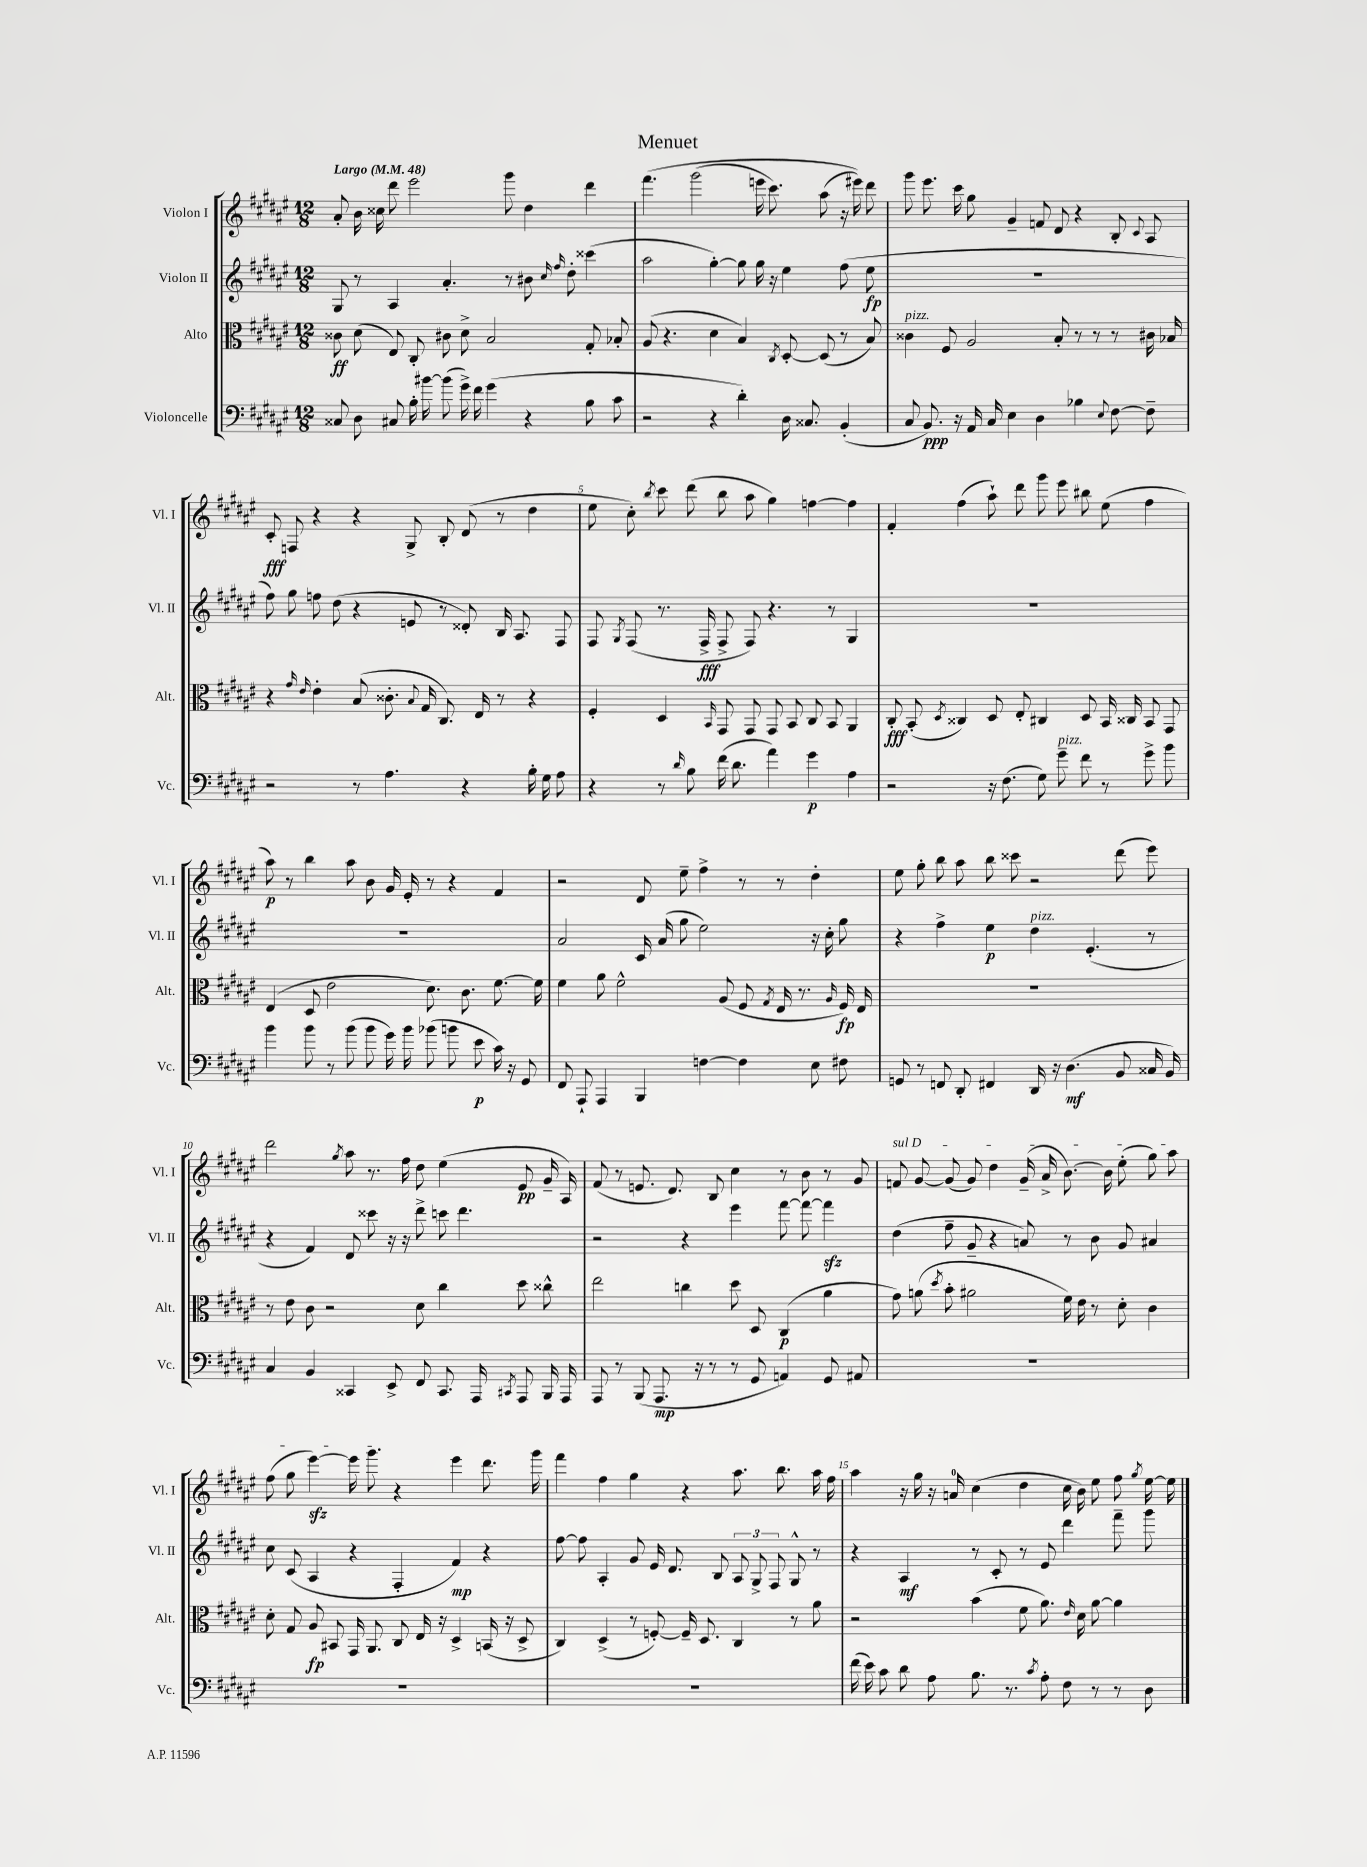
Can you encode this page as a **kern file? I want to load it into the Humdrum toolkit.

**kern	**dynam	**kern	**dynam	**kern	**dynam	**kern	**dynam
*part4	*part4	*part3	*part3	*part2	*part2	*part1	*part1
*staff4	*staff4	*staff3	*staff3	*staff2	*staff2	*staff1	*staff1
*I"Violoncelle	*	*I"Alto	*	*I"Violon II	*	*I"Violon I	*
*I'Vc.	*	*I'Alt.	*	*I'Vl. II	*	*I'Vl. I	*
*clefF4	*	*clefC3	*	*clefG2	*	*clefG2	*
*k[f#c#g#d#a#e#]	*	*k[f#c#g#d#a#e#]	*	*k[f#c#g#d#a#e#]	*	*k[f#c#g#d#a#e#]	*
*M12/8	*	*M12/8	*	*M12/8	*	*M12/8	*
*MM48	*	*MM48	*	*MM48	*	*MM48	*
=1	=1	=1	=1	=1	=1	=1	=1
!	!	!	!	!	!	!LO:TX:a:B:t=Largo	!
8C##X/	.	8c##X\	ff	8G#/	.	8a#'/	.
8D#\	.	(8d#\	.	8r	.	16b\	.
.	.	.	.	.	.	16cc##X\	.
8C#X/	.	8E#/)	.	4A#/	.	8ddd#\	.
16B'\	.	8C#'/	.	.	.	2eee#\	.
[16b#X\	.	.	.	.	.	.	.
(8b#\]	.	8c#X\	.	4.a#'/	.	.	.
16g#^\)	.	8d#^\	.	.	.	.	.
16f#\	.	.	.	.	.	.	.
(4g#\	.	2B/	.	.	.	.	.
.	.	.	.	8r	.	8ggg#\	.
4r	.	.	.	8b#X\	.	4dd#\	.
.	.	.	.	16qqcc#/	.	.	.
.	.	.	.	16qqff#/	.	.	.
.	.	.	.	8dd#'\	.	.	.
8B\	.	8G#'/	.	(4ccc##X\	.	4ddd#\	.
8c#\	.	8B-X'/	.	.	.	.	.
=2	=2	=2	=2	=2	=2	=2	=2
2r	.	(8A#/	.	2aa#\	.	(4.fff#\	.
.	.	4.r	.	.	.	.	.
.	.	.	.	.	.	(2ggg#\	.
4r	.	4d#\	.	[4gg#'\)	.	.	.
4d#'\)	.	4B/)	.	8gg#\]	.	.	.
.	.	.	.	16gg#\	.	16eeen\	.
.	.	.	.	16r	.	8.ccc#\)	.
.	.	8qC#/	.	.	.	.	.
16D#\	.	[8D#'/	.	4ee#\	.	.	.
8.C##X/	.	.	.	.	.	.	.
.	.	(8D#/]	.	.	.	(8aa#\	.
(4BB'/	.	8r	.	(8ff#\	.	16r	.
.	.	.	.	.	.	16eee#X\))	.
.	.	8B/)	.	8ee#\	fp	8ddd#\	.
=3	=3	=3	=3	=3	=3	=3	=3
!	!	!LO:TX:a:i:t=pizz.	!	!	!	!	!
8C#/	.	4c##X\	.	1.r	.	8ggg#\	.
8.BB/)	ppp	.	.	.	.	8.eee#\	.
.	.	8F#/	.	.	.	.	.
16r	.	.	.	.	.	16ccc#\	.
16AA#/	.	2A#/	.	.	.	8gg#\	.
16C#/	.	.	.	.	.	.	.
4E#\	.	.	.	.	.	4g#~/	.
4D#\	.	.	.	.	.	8fn/	.
.	.	8B'/	.	.	.	8d#/	.
4B-X\	.	8r	.	.	.	4r	.
.	.	8r	.	.	.	.	.
8qqE#/	.	.	.	.	.	.	.
[8F#\	.	8r	.	.	.	8B'/	.
.	.	.	.	.	.	8qqc#/	.
8F#~\]	.	16c#X\	.	.	.	8A#/	.
.	.	16B-X/	.	.	.	.	.
!!LO:LB:g=z
=4	=4	=4	=4	=4	=4	=4	=4
2r	.	4r	.	8ff#\)	.	8c#'/	fff
.	.	.	.	8gg#\	.	8Fn/	.
.	.	16qqg#/	.	.	.	.	.
.	.	16qqe#/	.	.	.	.	.
.	.	4e#'\	.	8ffn\	.	4r	.
.	.	.	.	(8dd#\	.	.	.
8r	.	(8B/	.	4r	.	4r	.
4.A#\	.	8.c##X'\	.	.	.	.	.
.	.	.	.	8en/	.	8G#^/	.
.	.	8qqB/	.	.	.	.	.
.	.	16G#/	.	.	.	.	.
.	.	8.C#/)	.	8r	.	8B'/	.
4r	.	.	.	8d##X'/)	.	(8d#/	.
.	.	16E#/	.	.	.	.	.
.	.	8r	.	16B/	.	8r	.
.	.	.	.	8.A#/	.	.	.
16B'\	.	4r	.	.	.	4dd#\	.
16G#\	.	.	.	.	.	.	.
8A#\	.	.	.	8F#/	.	.	.
=5	=5	=5	=5	=5	=5	=5	=5
4r	.	4F#'/	.	8F#/	.	8ee#\	.
.	.	.	.	8qG#/	.	.	.
.	.	.	.	(8F#/	.	8cc#'\)	.
.	.	.	.	.	.	8qbb/	.
8r	.	4D#/	.	8.r	.	8ccc#\	.
16qqd#/	.	.	.	.	.	.	.
8B\	.	.	.	.	.	(8ddd#\	.
.	.	.	.	16F#^/	fff	.	.
.	.	16qqBB/	.	.	.	.	.
(16f#\	.	8GG#/	.	8F#^/	.	8bb\	.
8.d#\	.	.	.	.	.	.	.
.	.	8GG#/	.	8F#/)	.	8aa#\	.
4a#\)	.	8GG#/	.	4.r	.	4gg#\)	.
.	.	8BB/	.	.	.	.	.
4g#\	p	8C#/	.	.	.	[4ffn\	.
.	.	8BB/	.	8r	.	.	.
4A#\	.	4AA#/	.	4G#/	.	4ff\]	.
=6	=6	=6	=6	=6	=6	=6	=6
2r	.	8C#'/	fff	1.r	.	4f#'/	.
.	.	(8BB'/	.	.	.	.	.
.	.	8qD#/	.	.	.	.	.
.	.	4C##X/)	.	.	.	(4ff#\	.
16r	.	8D#/	.	.	.	8aa#`\)	.
(8.F#\	.	.	.	.	.	.	.
.	.	8E#'/	.	.	.	8ddd#\	.
8G#\)	.	4C#X/	.	.	.	8ggg#\	.
!LO:TX:a:i:t=pizz.	!	!	!	!	!	!	!
8g#~\	.	.	.	.	.	8eee#\	.
8f#\	.	8D#/	.	.	.	8bb#X\	.
8r	.	16BB/	.	.	.	(8ee#\	.
.	.	16C##X/	.	.	.	.	.
8g#^\	.	8BB/	.	.	.	4ff#\	.
8b\	.	8GG#/	.	.	.	.	.
!!LO:LB:g=z
=7	=7	=7	=7	=7	=7	=7	=7
4b\	.	(4E#/	.	1.r	.	8aa#\)	p
.	.	.	.	.	.	8r	.
8b\	.	8D#/	.	.	.	4bb\	.
8r	.	2e#\	.	.	.	.	.
(8b\	.	.	.	.	.	8aa#\	.
8b\	.	.	.	.	.	8b\	.
16g#\)	.	.	.	.	.	16g#/	.
16b\	.	.	.	.	.	16e#'/	.
(8b-X\	.	8.d#\)	.	.	.	8r	.
8bn\	.	.	.	.	.	4r	.
.	.	8.c#\	.	.	.	.	.
8e#\	p	.	.	.	.	.	.
16c#\)	.	[8.f#\	.	.	.	4f#/	.
16r	.	.	.	.	.	.	.
8GG#/	.	.	.	.	.	.	.
.	.	16f#\]	.	.	.	.	.
=8	=8	=8	=8	=8	=8	=8	=8
8FF#/	.	4f#\	.	2a#/	.	2r	.
8AAA#`/	.	.	.	.	.	.	.
4AAA#/	.	8a#\	.	.	.	.	.
.	.	2f#^^\	.	.	.	.	.
4BBB/	.	.	.	16c#/	.	8d#/	.
.	.	.	.	(16a#/	.	.	.
.	.	.	.	8gg#\	.	8ee#~\	.
[4Fn\	.	.	.	2ee#\)	.	4ff#^\	.
.	.	(8A#/	.	.	.	.	.
4F\]	.	8F#/	.	.	.	8r	.
.	.	8qG#/	.	.	.	.	.
.	.	16E#/	.	.	.	8r	.
.	.	8.r	.	.	.	.	.
8E#\	.	.	.	16r	.	4dd#'\	.
.	.	.	.	16cc#'\	.	.	.
.	.	16qqA#/	.	.	.	.	.
8F#X\	.	16F#/)	fp	8gg#\	.	.	.
.	.	16E#/	.	.	.	.	.
=9	=9	=9	=9	=9	=9	=9	=9
8GGn/	.	1.r	.	4r	.	8ee#\	.
8r	.	.	.	.	.	8gg#'\	.
8FFn/	.	.	.	4ff#^\	.	8bb\	.
8DD#'/	.	.	.	.	.	8aa#\	.
4FF#X/	.	.	.	4ee#\	p	8bb\	.
.	.	.	.	.	.	8ccc##X\	.
!	!	!	!	!LO:TX:a:i:t=pizz.	!	!	!
16DD#/	.	.	.	4dd#\	.	2r	.
16r	.	.	.	.	.	.	.
(4.D#\	mf	.	.	.	.	.	.
.	.	.	.	(4.e#'/	.	.	.
8BB/	.	.	.	.	.	(8ddd#\	.
16C##X/	.	.	.	8r	.	8eee#\)	.
16BB/)	.	.	.	.	.	.	.
!!LO:LB:g=z
=10	=10	=10	=10	=10	=10	=10	=10
4C#/	.	8r	.	4r	.	2ddd#\	.
.	.	8e#\	.	.	.	.	.
4BB/	.	8c#\	.	4f#/)	.	.	.
.	.	2r	.	.	.	.	.
.	.	.	.	.	.	8qgg#/	.
4CC##X/	.	.	.	8d#/	.	8aa#\	.
.	.	.	.	8ccc##X\	.	8.r	.
8EE#^/	.	.	.	16r	.	.	.
.	.	.	.	16r	.	16ff#\	.
8FF#/	.	8d#\	.	8ddd#^\	.	8dd#\	.
8.CC##/	.	4cc#\	.	8cccn\	.	(4ee#\	.
.	.	.	.	4.ddd#\	.	.	.
16AAA#/	.	.	.	.	.	.	.
8qCC#X/	.	.	.	.	.	.	.
8AAA#/	.	8dd#\	.	.	.	8e#/	pp
16BBB/	.	8cc##X^^\	.	.	.	16g#~/	.
16AAA#/	.	.	.	.	.	16A#/)	.
=11	=11	=11	=11	=11	=11	=11	=11
8AAA#/	.	2ee#\	.	2r	.	(8f#/	.
8r	.	.	.	.	.	8r	.
(8BBB/	.	.	.	.	.	8.en/	.
8.AAA#/	mp	.	.	.	.	.	.
.	.	.	.	.	.	8.d#/)	.
.	.	4ccn\	.	4r	.	.	.
16r	.	.	.	.	.	.	.
8r	.	.	.	.	.	8B/	.
8r	.	8dd#\	.	4eee#\	.	4cc#\	.
8GG#/	.	8D#/	.	.	.	.	.
4AAn/)	.	(4C#/	p	[8fff#\	.	8r	.
.	.	.	.	8fff#\_	.	8b\	.
8GG#/	.	4a#\	.	4fff#zz\]	.	8r	.
8AA#X/	.	.	.	.	.	8g#/	.
=12	=12	=12	=12	=12	=12	=12	=12
!	!	!	!	!	!	!LO:TX:a:i:t=sul D	!
1.r	.	8g#\)	.	(4dd#\	.	8fn/	.
.	.	(8an\	.	.	.	[8g#/	.
.	.	8qdd#/	.	.	.	.	.
.	.	8b'\	.	8ff#~\	.	(8g#/]	.
.	.	2a#X\	.	8g#~/	.	8g#/)	.
.	.	.	.	4r	.	4dd#\	.
.	.	.	.	8an/)	.	(16g#~/	.
.	.	.	.	.	.	16a#^/	.
.	.	16f#\)	.	8r	.	[8.b\)	.
.	.	16e#\	.	.	.	.	.
.	.	8r	.	8b\	.	.	.
.	.	.	.	.	.	16b\]	.
.	.	8d#'\	.	8g#/	.	(8ee#'\	.
.	.	4c#\	.	4a#X/	.	8gg#\)	.
.	.	.	.	.	.	8aa#\	.
!!LO:LB:g=z
=13	=13	=13	=13	=13	=13	=13	=13
1.r	.	8d#'\	.	8cc#\	.	(8ff#\	.
.	.	8G#/	.	(8c#/	.	8gg#\	.
.	.	8A#/	fp	4A#/	.	[4eee#zz\)	.
.	.	8BB#X/	.	.	.	.	.
.	.	16GG#/	.	4r	.	16eee#\]	.
.	.	8.AA#/	.	.	.	8.ggg#\	.
.	.	8C#/	.	4F#'/	.	4r	.
.	.	16E#/	.	.	.	.	.
.	.	16r	.	.	.	.	.
.	.	4D#^/	.	4f#/)	mp	4eee#\	.
.	.	(16BBn/	.	4r	.	8.ddd#\	.
.	.	16r	.	.	.	.	.
.	.	8D#^/	.	.	.	.	.
.	.	.	.	.	.	16ggg#\	.
=14	=14	=14	=14	=14	=14	=14	=14
1.r	.	4C#/)	.	[8ff#\	.	4fff#\	.
.	.	.	.	8ff#\]	.	.	.
.	.	(4D#^/	.	4A#'/	.	4ff#\	.
.	.	8r	.	8g#/	.	4gg#\	.
.	.	[8Fn'/)	.	16e#/	.	.	.
.	.	.	.	8.d#/	.	.	.
.	.	16F~/]	.	.	.	4r	.
.	.	8.D#/	.	.	.	.	.
.	.	.	.	8B/	.	.	.
.	.	4C#/	.	12A#/	.	8.aa#\	.
.	.	.	.	12G#^/	.	.	.
.	.	.	.	12F#/	.	.	.
.	.	.	.	.	.	8.bb\	.
.	.	8r	.	8G#^^/	.	.	.
.	.	8a#\	.	8r	.	16aa#\	.
.	.	.	.	.	.	16ff#\	.
=15	=15	=15	=15	=15	=15	=15	=15
(16f#\	.	2r	.	4r	.	4aa#\	.
16e#\)	.	.	.	.	.	.	.
8c#\	.	.	.	.	.	.	.
8d#\	.	.	.	4A#/	mf	16r	.
.	.	.	.	.	.	16gg#\	.
8A#\	.	.	.	.	.	16r	.
.	.	.	.	.	.	16an/	.
8.B\	.	(4b\	.	8r	.	(4cc#\	.
.	.	.	.	8c#'/	.	.	.
8.r	.	.	.	.	.	.	.
.	.	8f#\	.	8r	.	4dd#\	.
8qc#/	.	.	.	.	.	.	.
8A#'\	.	8.a#\)	.	8e#/	.	.	.
8F#\	.	.	.	4ddd#\	.	16cc#\	.
.	.	16qqe#/	.	.	.	.	.
.	.	16d#\	.	.	.	16b\)	.
8r	.	[8a#\	.	.	.	8ee#\	.
8r	.	4a#\]	.	8fff#~\	.	8ff#\	.
.	.	.	.	.	.	8qgg#/	.
8D#\	.	.	.	8ggg#\	.	[16ee#\	.
.	.	.	.	.	.	16ee#\]	.
==	==	==	==	==	==	==	==
*-	*-	*-	*-	*-	*-	*-	*-
